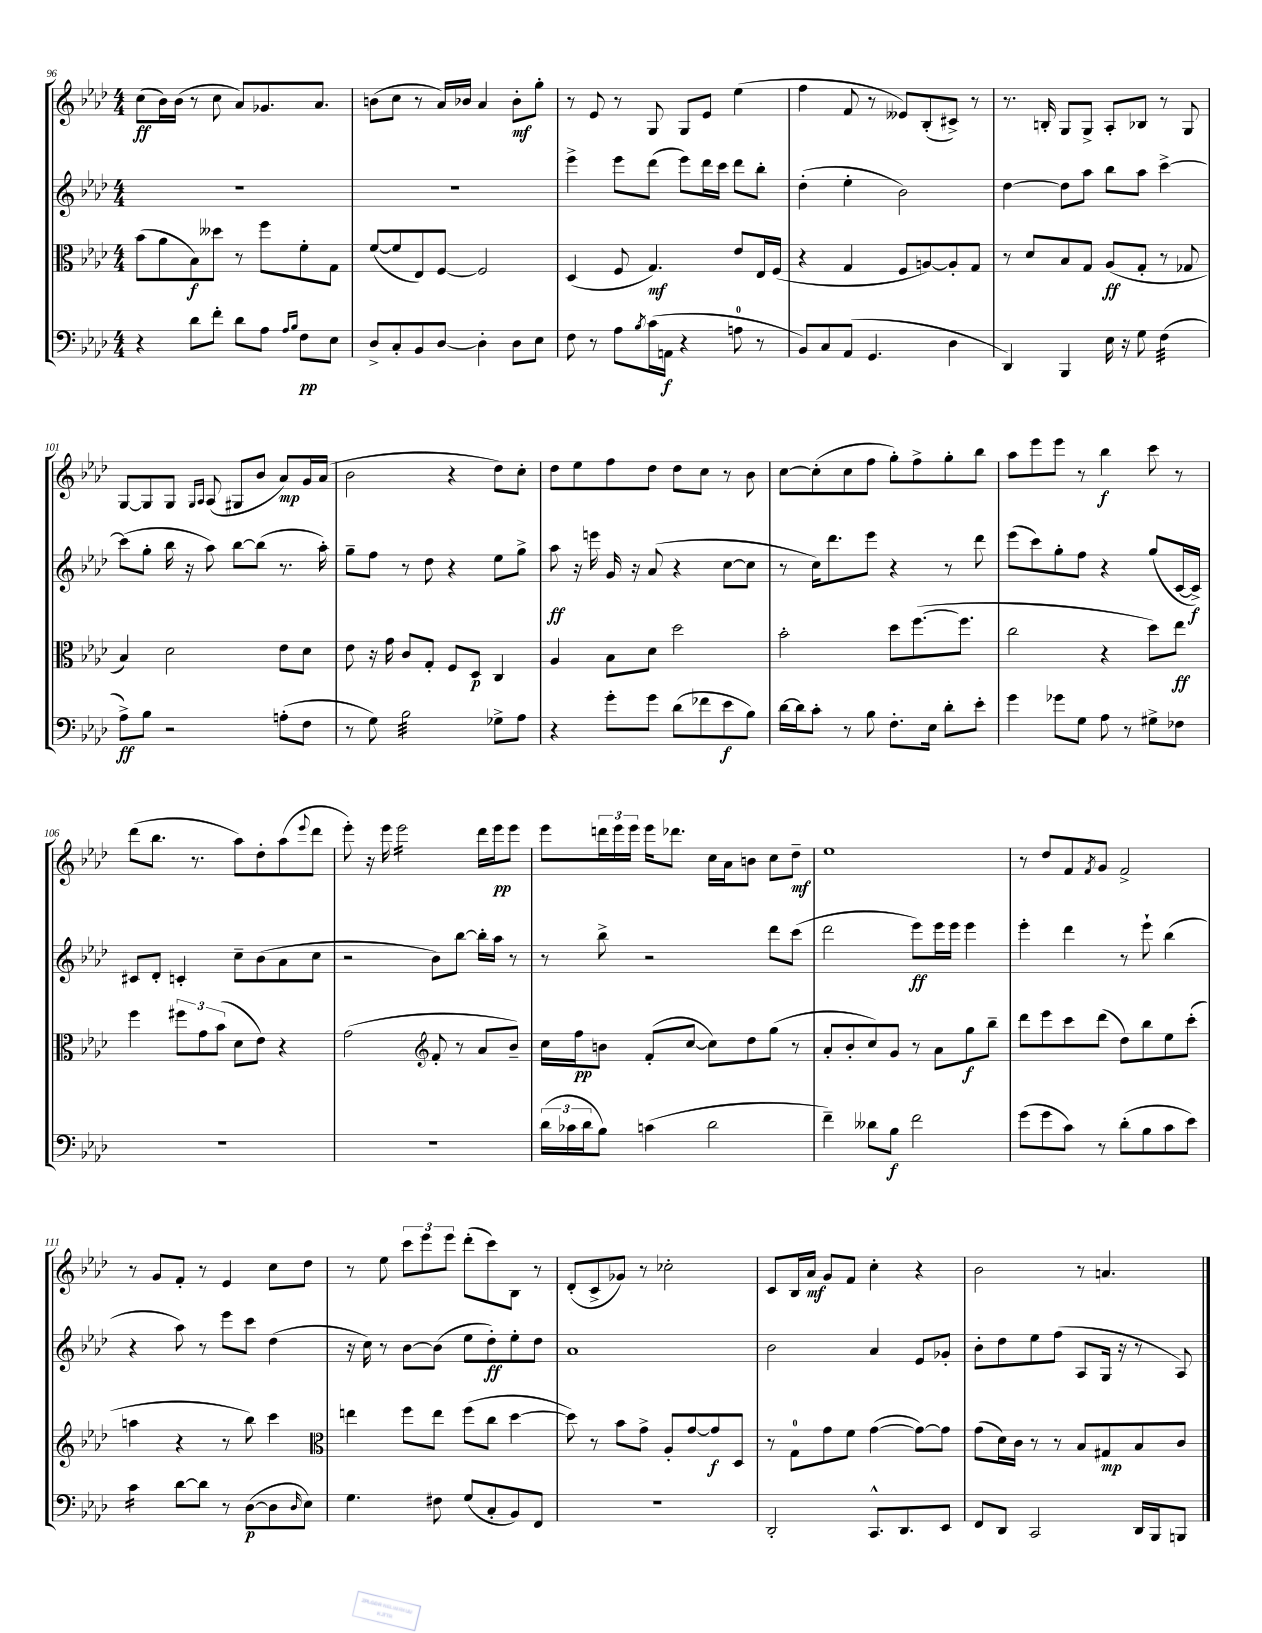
<<
\new StaffGroup <<
\new Staff = "s0" {
    \clef treble \key aes \major \numericTimeSignature \time 4/4
    c''8\ff( bes'16) bes'16( r8 c''8 aes'8) ges'8. aes'8. |
    b'8( c''8 r8 aes'16) bes'16 aes'4 bes'8-.\mf g''8-. |
    r8 ees'8 r8 g8 g8 ees'8 ees''4( |
    f''4 f'8 r8 eeses'8) bes8-.( cis'8->) r8 |
    r8. b16-. g8 g8-> aes8-. bes8 r8 g8 |
    g8~ g8 g8 \grace { g16 aes16 } aes8( gis8 bes'8 aes'8\mp) g'16 aes'16( |
    bes'2 r4 des''8) c''8-. |
    des''8 ees''8 f''8 des''8 des''8 c''8 r8 bes'8 |
    c''8~ c''8-.( c''8 f''8 g''8-.) f''8-> g''8-. bes''8 |
    aes''8 ees'''8 ees'''8 r8 bes''4\f c'''8 r8 |
    des'''8( bes''8. r8. aes''8) des''8-. aes''8( \appoggiatura { ees'''8 } des'''8 |
    ees'''8-.) r16 ees'''16 ees'''2:16 des'''16 ees'''16\pp ees'''8 |
    ees'''8 \tuplet 3/2 { d'''16 ees'''16 ees'''16 } ees'''16 des'''8. c''16 aes'16 b'8 c''8 des''8--\mf |
    ees''1 |
    r8 des''8 f'8 \acciaccatura { f'8 } g'8 f'2-> |
    r8 g'8 f'8-. r8 ees'4 c''8 des''8 |
    r8 ees''8 \tuplet 3/2 { c'''8 ees'''8 ees'''8 } des'''8-.( c'''8) bes8 r8 |
    des'8-.( c'8-> ges'8) r8 ces''2-. |
    c'8 bes16 aes'16\mf g'8 f'8 c''4-. r4 |
    bes'2 r8 a'4. \bar "|." |
}
\new Staff = "s1" {
    \clef treble \key aes \major \numericTimeSignature \time 4/4
    R1 |
    R1 |
    ees'''4-> ees'''8 des'''8( ees'''8) des'''16 c'''16 des'''8 bes''8-. |
    des''4-.( ees''4-. bes'2) |
    des''4~ des''8 aes''8 bes''8 aes''8 c'''4~-> |
    c'''8( g''8-. bes''16 r16 aes''8) bes''8~ bes''8( r8. aes''16-.) |
    g''8-- f''8 r8 des''8 r4 ees''8 g''8-> |
    aes''8\ff r16 e'''16 g'16 r16 aes'8( r4 c''8~ c''8 |
    r8 c''16) des'''8. ees'''8 r4 r8 des'''8 |
    ees'''8( c'''8) g''8-. f''8 r4 g''8( c'16~ c'16->\f) |
    cis'8 des'8-. c'4-. c''8-- bes'8( aes'8 c''8 |
    r2 bes'8) bes''8~ bes''16-. aes''16 r8 |
    r8 bes''8-> r2 des'''8 c'''8( |
    des'''2 ees'''8\ff) ees'''16 ees'''16 ees'''4 |
    ees'''4-. des'''4 r8 ees'''8-! bes''4( |
    r4 aes''8) r8 ees'''8 c'''8 des''4( |
    r16 c''16) r8 bes'8~ bes'8( ees''8 des''8-.\ff) ees''8-. des''8 |
    aes'1 |
    bes'2 aes'4 ees'8 ges'8-. |
    bes'8-. des''8 ees''8 f''8( aes8 g16 r16 r8 aes8) \bar "|." |
}
\new Staff = "s2" {
    \clef alto \key aes \major \numericTimeSignature \time 4/4
    bes'8( aes'8 bes8\f) deses''8 r8 f''8 f'8-. g8 |
    f'8~( f'8 ees8) f8~ f2 |
    des4( f8 g4.\mf) ees'8 ees16 f16( |
    r4 g4 f8 a8~) a8-. g8 |
    r8 des'8 bes8 g8 aes8\ff( g8-. r8 ges8 |
    bes4) des'2 ees'8 des'8 |
    ees'8 r16 g'16 c'8 g8-. f8 des8\p c4 |
    aes4 bes8 des'8 des''2 |
    bes'2-. des''8 f''8.~( f''8. |
    c''2 r4 des''8) ees''8\ff |
    f''4 \tuplet 3/2 { fis''8 g'8 bes'8( } des'8 ees'8) r4 |
    g'2( \clef treble f'8-. r8 aes'8 bes'8--) |
    c''16 f''16\pp b'8 f'8-.( c''8~ c''8) des''8 g''8( r8 |
    aes'8-. bes'8-. c''8) g'8 r8 aes'8 g''8\f bes''8-- |
    des'''8 ees'''8 c'''8 des'''8( des''8) bes''8 ees''8 c'''8-.( |
    a''4 r4 r8 bes''8) c'''4 |
    \clef alto e''4 f''8 e''8 f''8( c''8 des''4~ |
    des''8) r8 bes'8 g'8-> aes8-. g'8~ g'8\f des8 |
    r8 g8-0 g'8 f'8 g'4~( g'8~) g'8 |
    g'8( des'16) c'16 r8 r8 bes8 gis8\mp bes8 c'8 \bar "|." |
}
\new Staff = "s3" {
    \clef bass \key aes \major \numericTimeSignature \time 4/4
    r4 des'8 f'8-. des'8 aes8 \grace { aes16 bes16 } f8\pp ees8 |
    des8-> c8-. bes,8 des8~ des4-. des8 ees8 |
    f8 r8 aes8 \acciaccatura { bes8 } c'16( a,16\f r4 a8-0 r8 |
    bes,8) c8 aes,8( g,4. des4 |
    des,4) bes,,4 ees16 r16 g8 f4:32( |
    aes8->\ff) bes8 r2 a8-.( f8 |
    r8 g8) bes2:32 ges8-> aes8 |
    r4 g'8-. g'8 des'8( fes'8 ees'8\f bes8) |
    des'16~ des'16 c'8-. r8 bes8 f8.-. ees16 des'8-. ees'8-. |
    g'4 ges'8 g8 aes8 r8 gis8-> fes8 |
    R1 |
    R1 |
    \tuplet 3/2 { des'16( ces'16 des'16 } bes8) c'4( des'2 |
    f'4--) deses'8 bes8\f f'2 |
    g'8( g'8 c'8) r8 des'8-.( bes8 c'8 ees'8) |
    c'4:16 des'8~ des'8 r8 des8~\p( des8 \grace { des16 } ees8) |
    g4. fis8 g8( c8-. bes,8) f,8 |
    R1 |
    des,2-. c,8.-^ des,8. ees,8 |
    f,8 des,8 c,2 des,16 bes,,16 b,,8 \bar "|." |
}
>>
>>
\layout { \context { \Score currentBarNumber = #96 } }
